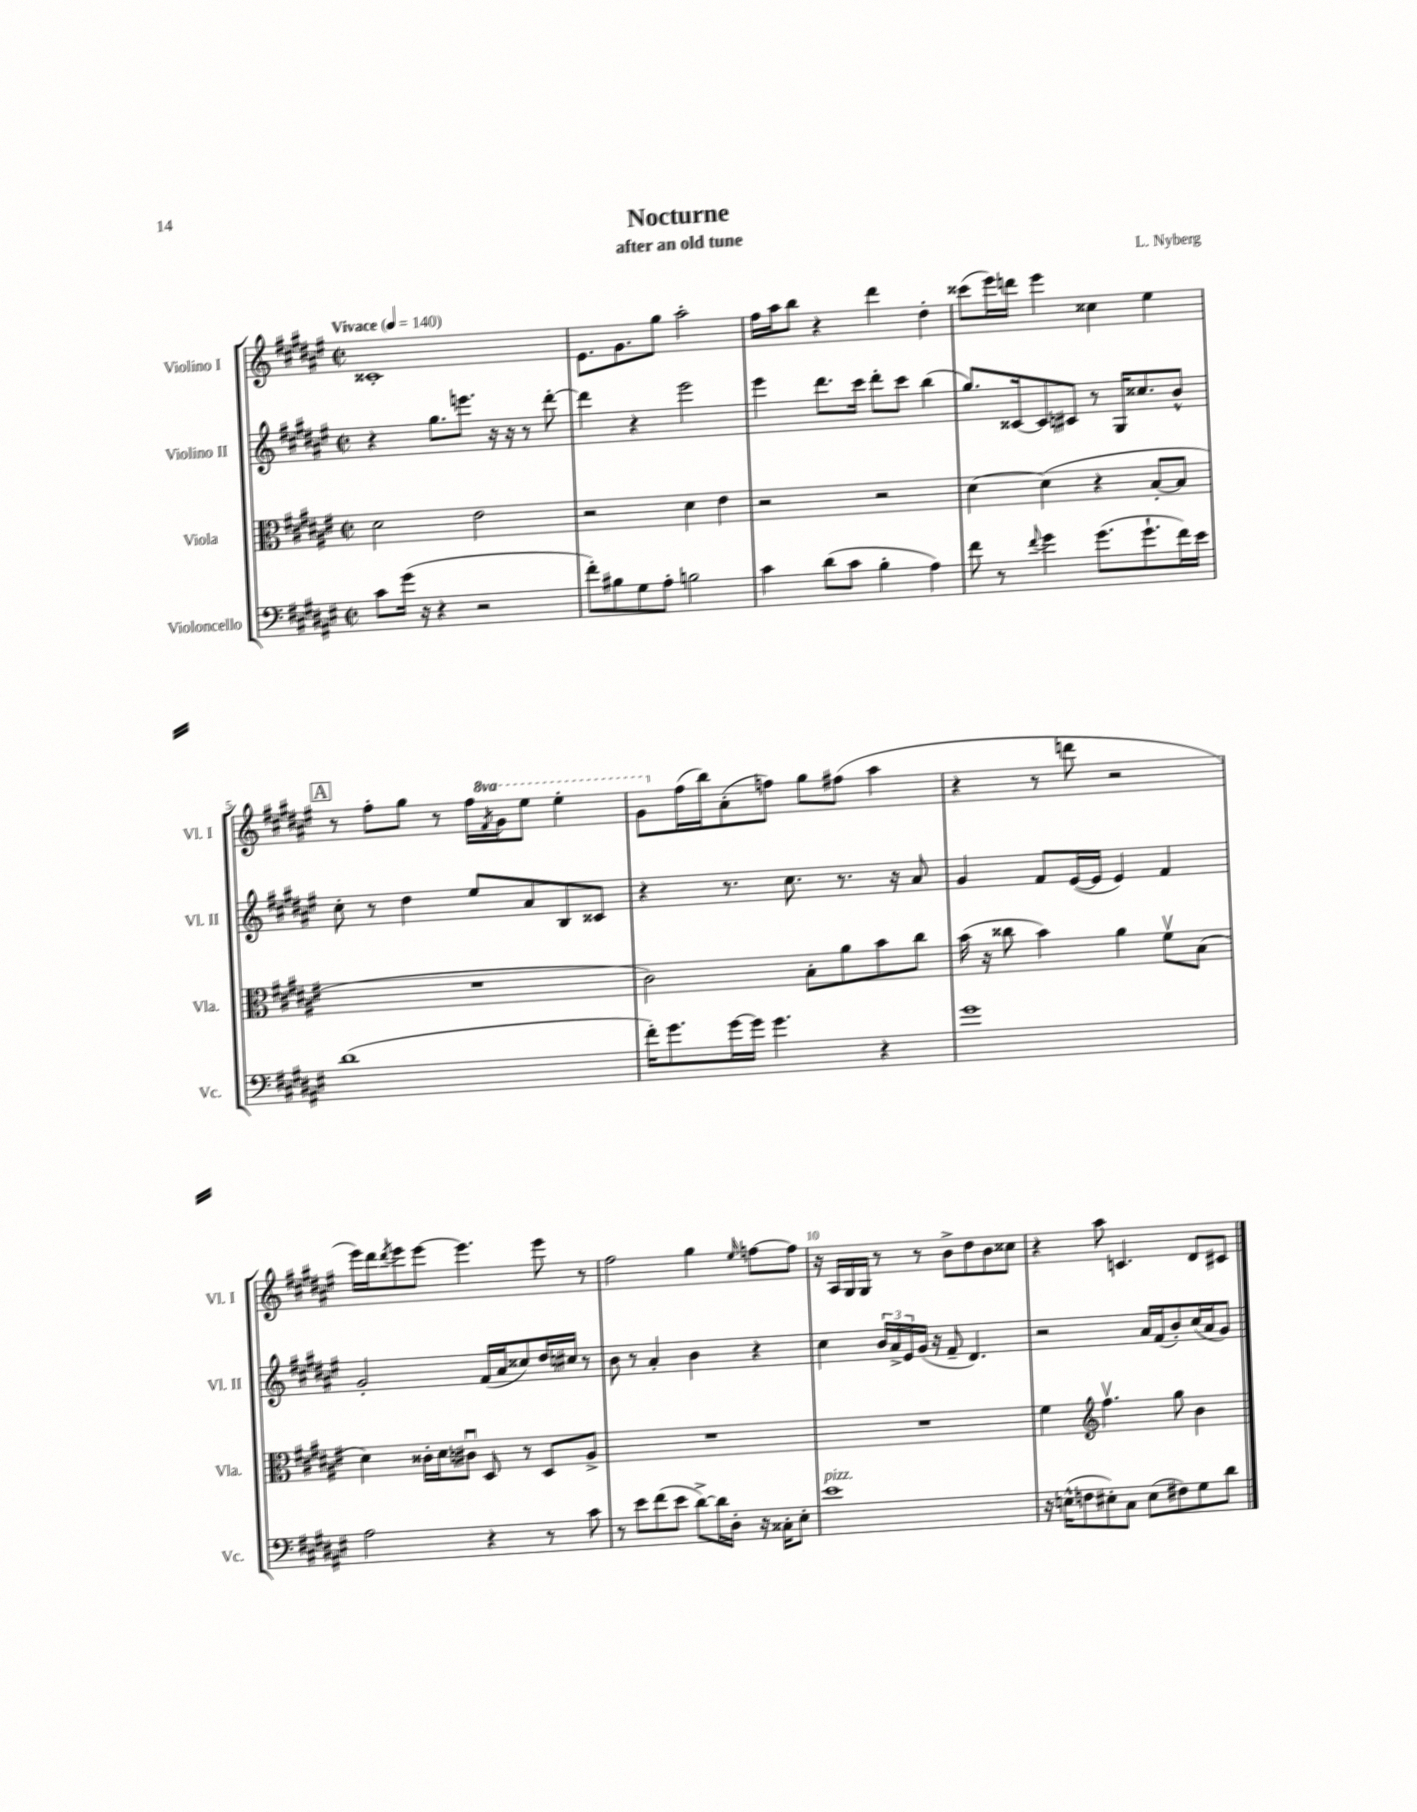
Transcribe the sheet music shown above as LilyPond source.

\header { title = "Nocturne" composer = "L. Nyberg" subtitle = "after an old tune" }
<<
\new StaffGroup <<
\new Staff = "s0" \with { instrumentName = "Violino I" shortInstrumentName = "Vl. I" } {
    \clef treble \key fis \major \defaultTimeSignature \time 2/2 \set Staff.ottavationMarkups = #ottavation-simple-ordinals \tempo "Vivace" 4 = 140
    cisis'1-. |
    eis'8. gis'8. gis''8 ais''2-. |
    fis''16 ais''16 b''8 r4 dis'''4 dis''4-. |
    cisis'''8( eis'''16) d'''16 eis'''4 cisis''4 eis''4 |
    \mark \markup { \box "A" } r8 fis''8-. gis''8 r8 fis''16 \ottava #1 \acciaccatura { fis''8 } gis''16 eis'''8 eis'''4-. |
    gis''8 \ottava #0 fis''16( b''16) ais'8-.( f''8) gis''8 fis''8( ais''4 |
    r4 r8 d'''8 r2 |
    eis'''16) dis'''16 \acciaccatura { dis'''8 } eis'''8 eis'''8~ eis'''4. eis'''8 r8 |
    fis''2 gis''4 \grace { eis''16 } f''8~ f''8 |
    r16 ais16 gis16 gis16 r8 r8 b'8-> dis''8 b'8 cisis''8 |
    r4 ais''8 c'4. dis'8 cis'8 \bar "|." |
}
\new Staff = "s1" \with { instrumentName = "Violino II" shortInstrumentName = "Vl. II" } {
    \clef treble \key fis \major \defaultTimeSignature \time 2/2
    r4 gis''8. e'''8. r16 r16 r8 dis'''8~-. |
    dis'''4 r4 eis'''2 |
    eis'''4 dis'''8. cis'''16 dis'''8-. cis'''8 b''4( |
    gis''8.) cisis'16~ cisis'8 cis'8 r8 gis16 cisis''8. b'8-^ |
    \mark \markup { \box "A" } cis''8-. r8 dis''4 eis''8 ais'8 b8 cisis'8 |
    r4 r8. cis''8. r8. r16 ais'8 |
    gis'4 fis'8 eis'16~( eis'16 eis'4) fis'4 |
    gis'2-. fis'16( ais'16 cisis''8) dis''16 cis''16 r8 |
    b'8 r8 ais'4-. b'4 r4 |
    cis''4 \tuplet 3/2 { b'16 ais'16-> eis'16 } gis'16( r16 fis'8-- dis'4.) |
    r2 ais'16 fis'16( b'8-.) cis''16( ais'16 gis'8) \bar "|." |
}
\new Staff = "s2" \with { instrumentName = "Viola" shortInstrumentName = "Vla." } {
    \clef alto \key fis \major \defaultTimeSignature \time 2/2
    dis'2 eis'2 |
    r2 dis'4 eis'4 |
    r2 r2 |
    dis'4~ dis'4( r4 b8~-. b8 |
    \mark \markup { \box "A" } R1 |
    cis'2) b8-. ais'8 b'8 cis''8 |
    b'16( r16 cisis''8 b'4) ais'4 fis'8\upbow b8( |
    dis'4) cisis'16-. dis'16 cis'8\downbow dis8 r8 dis8 ais8-> |
    R1 |
    R1 |
    fis'4 \clef treble fis''4.\upbow gis''8 b'4 \bar "|." |
}
\new Staff = "s3" \with { instrumentName = "Violoncello" shortInstrumentName = "Vc." } {
    \clef bass \key fis \major \defaultTimeSignature \time 2/2
    cis'8 gis'16( r16 r4 r2 |
    fis'8-.) bis8 gis8 ais8-. b2 |
    cis'4 dis'8( cis'8 b4-. ais4) |
    fis'8 r8 \appoggiatura { fis'8 } gis'4 gis'8.( gis'8.-! fis'16) eis'16 |
    \mark \markup { \box "A" } dis'1( |
    fis'16-.) gis'8. gis'16~ gis'16 gis'4. r4 |
    gis'1 |
    ais2 r4 r8 cis'8 |
    r8 eis'8 fis'8( eis'8 dis'8~->) dis'16 dis16-. r16 cisis16-. eis8-. |
    eis'1^\markup { \italic "pizz." } |
    r16 e16-^( f8 eis8-.) cis8 eis8( fis8) gis8 dis'8 \bar "|." |
}
>>
>>
\layout { \context { \Score \override BarNumber.break-visibility = ##(#f #t #t) barNumberVisibility = #(every-nth-bar-number-visible 5) } }
